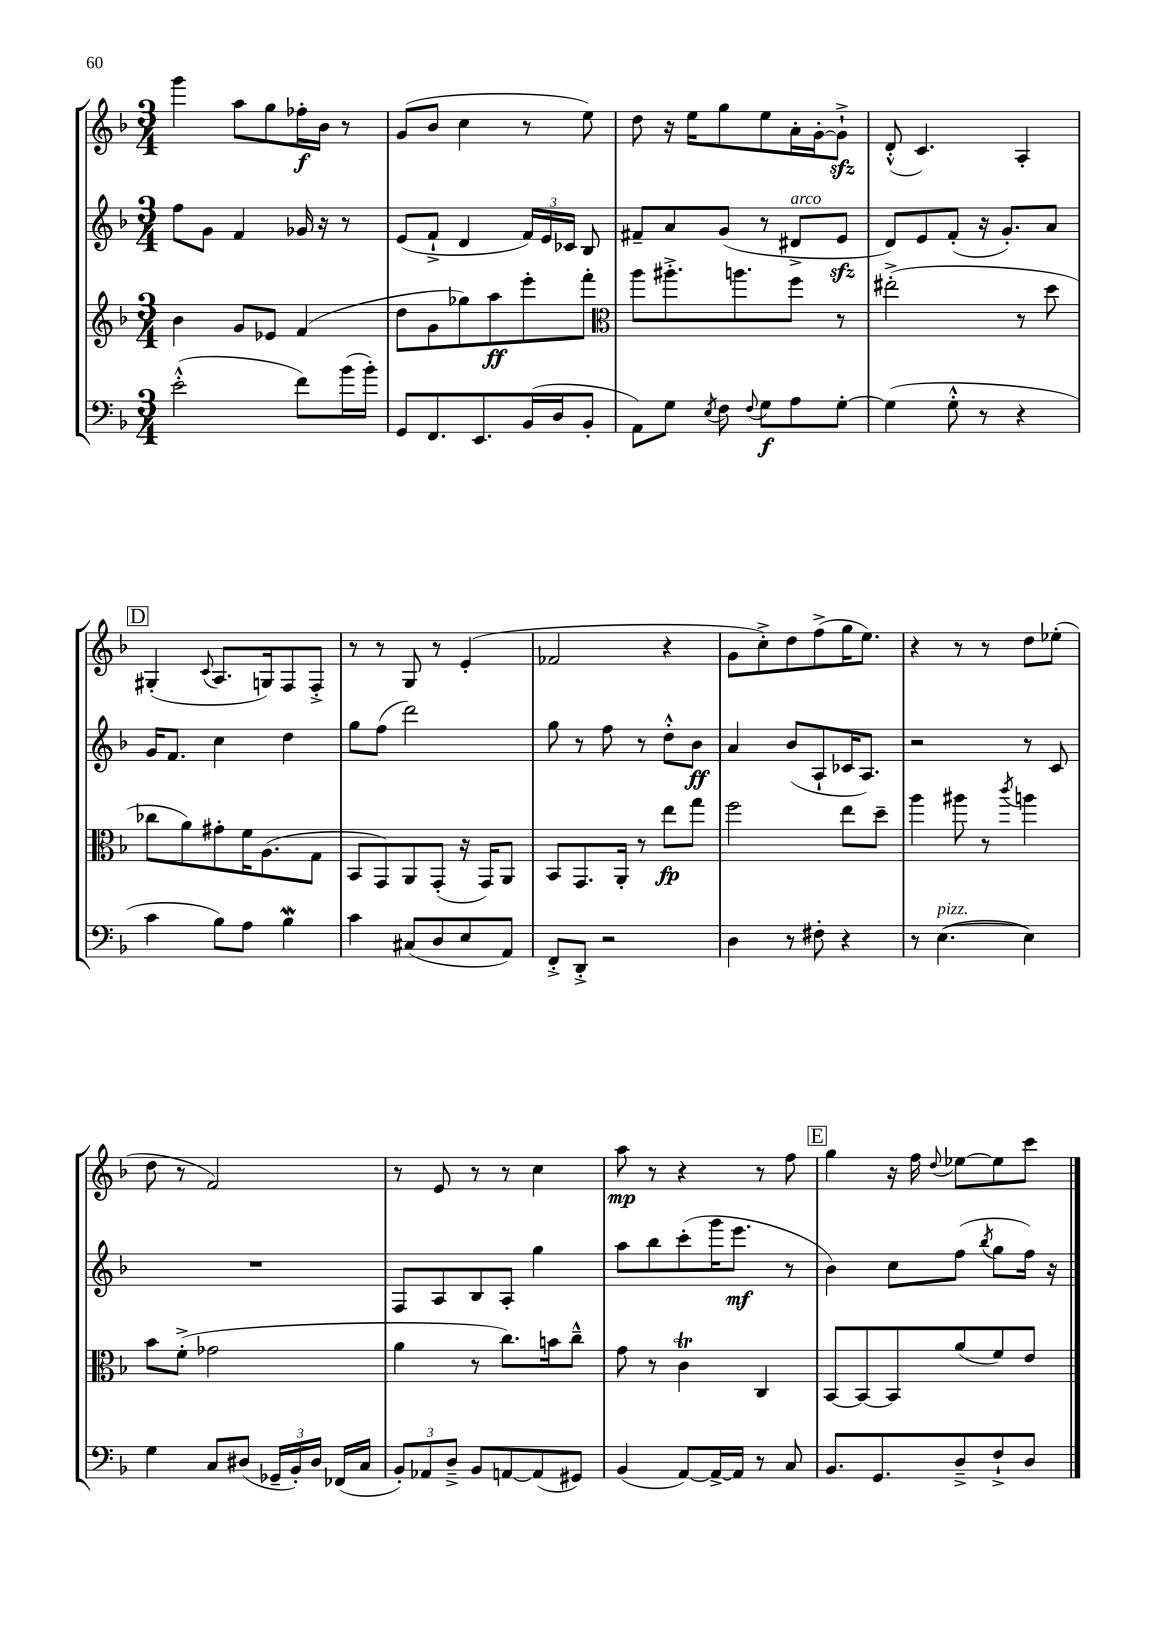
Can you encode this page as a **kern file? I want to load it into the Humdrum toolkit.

**kern	**kern	**kern	**kern
*staff4	*staff3	*staff2	*staff1
*clefF4	*clefG2	*clefG2	*clefG2
*k[b-]	*k[b-]	*k[b-]	*k[b-]
*M3/4	*M3/4	*M3/4	*M3/4
(2e'^^	4b-	8ff	4ggg
.	.	8g	.
.	8g	4f	8aa
.	8e-	.	8gg
8f)	(4f	16g-	16ff-'
.	.	16r	16b-
(16b-	.	8r	8r
16b-')	.	.	.
=	=	=	=
8GG	8dd	(8e	(8g
8.FF	8g	8f`^	8b-
.	8gg-)	4d	4cc
8.EE	.	.	.
.	8aa	.	.
(16BB-	8eee'	24f)	8r
.	.	24e	.
16D	.	.	.
.	.	24c-	.
8BB-'	8fff'	8B-	8ee)
=	=	=	=
*	*clefC3	*	*
8AA)	8aa	8f#~	8dd
8G	8.aa#'^	8a	16r
.	.	.	16ee
8qE	.	.	.
8F	.	(8g	8gg
.	8.aa	.	.
8qqF	.	.	.
8G	.	8r	8ee
8A	8ff	8d#^	16a'
.	.	.	[16g'
[8G'	8r	8e	8g`^]
=	=	=	=
(4G]	(2ee#'^	8d)	(8d'^^
.	.	8e	4.c)
8G'^^	.	(8f'	.
8r	.	16r	.
.	.	8.g')	.
4r	8r	.	4A'
.	8dd	8a	.
=	=	=	=
4c	8cc-	16g	(4G#'
.	.	8.f	.
.	8a)	.	.
.	.	.	8qqc
8B-)	8g#'	4cc	8.A
8A	16f	.	.
.	(8.A	.	16G)
4B-	.	4dd	8F
.	8G	.	8F'^
=	=	=	=
4c	8BB-	8gg	8r
.	8GG)	(8ff	8r
(8C#	8AA	2ddd)	8G
8D	(8GG'	.	8r
8E	16r	.	(4e'
.	16GG)	.	.
8AA)	8AA	.	.
=	=	=	=
8FF'^	8BB-	8gg	2f-
8DD'^	8.GG	8r	.
2r	.	8ff	.
.	16AA'	.	.
.	8r	8r	.
.	8ee	8dd'^^	4r
.	8gg	8b-	.
=	=	=	=
4D	2ff	4a	8g
.	.	.	8cc'^)
8r	.	(8b-	8dd
8F#'	.	8A`	(8ff^
4r	8ee	16c-	16gg
.	.	8.A)	8.ee)
.	8dd~	.	.
=	=	=	=
8r	4aa	2r	4r
([4.E	.	.	.
.	8aa#	.	8r
.	8r	.	8r
.	8qccc	.	.
4E])	4aa	8r	8dd
.	.	8c	(8ee-'
=	=	=	=
4G	8b-	2.r	8dd
.	(8f'^	.	8r
8C	2g-	.	2f)
(8D#	.	.	.
24GG-~	.	.	.
24BB-')	.	.	.
24D#	.	.	.
(16FF-	.	.	.
16C	.	.	.
=	=	=	=
12BB-')	4a	8F	8r
12AA-	.	.	.
.	.	8A	8e
12D~^	.	.	.
8BB-	8r	8B-	8r
[8AA	8.cc)	8A'	8r
(8AA]	.	4gg	4cc
.	16b	.	.
8GG#)	8cc~^^	.	.
=	=	=	=
(4BB-	8g	8aa	8aa
.	8r	8bb-	8r
[8AA)	4c	(8ccc'	4r
16AA^_	.	16ggg	.
16AA]	.	8.eee	.
8r	4C	.	8r
8C	.	8r	8ff
=	=	=	=
8.BB-	[8BB-	4b-)	4gg
.	8BB-_	.	.
8.GG	.	.	.
.	8BB-]	8cc	16r
.	.	.	16ff
.	.	.	8qqdd
8D~^	(8a	(8ff	[8ee-
.	.	8qbb-	.
8F`^	8f)	8gg	8ee-]
8D	8e	16ff)	8ccc
.	.	16r	.
==	==	==	==
*-	*-	*-	*-
